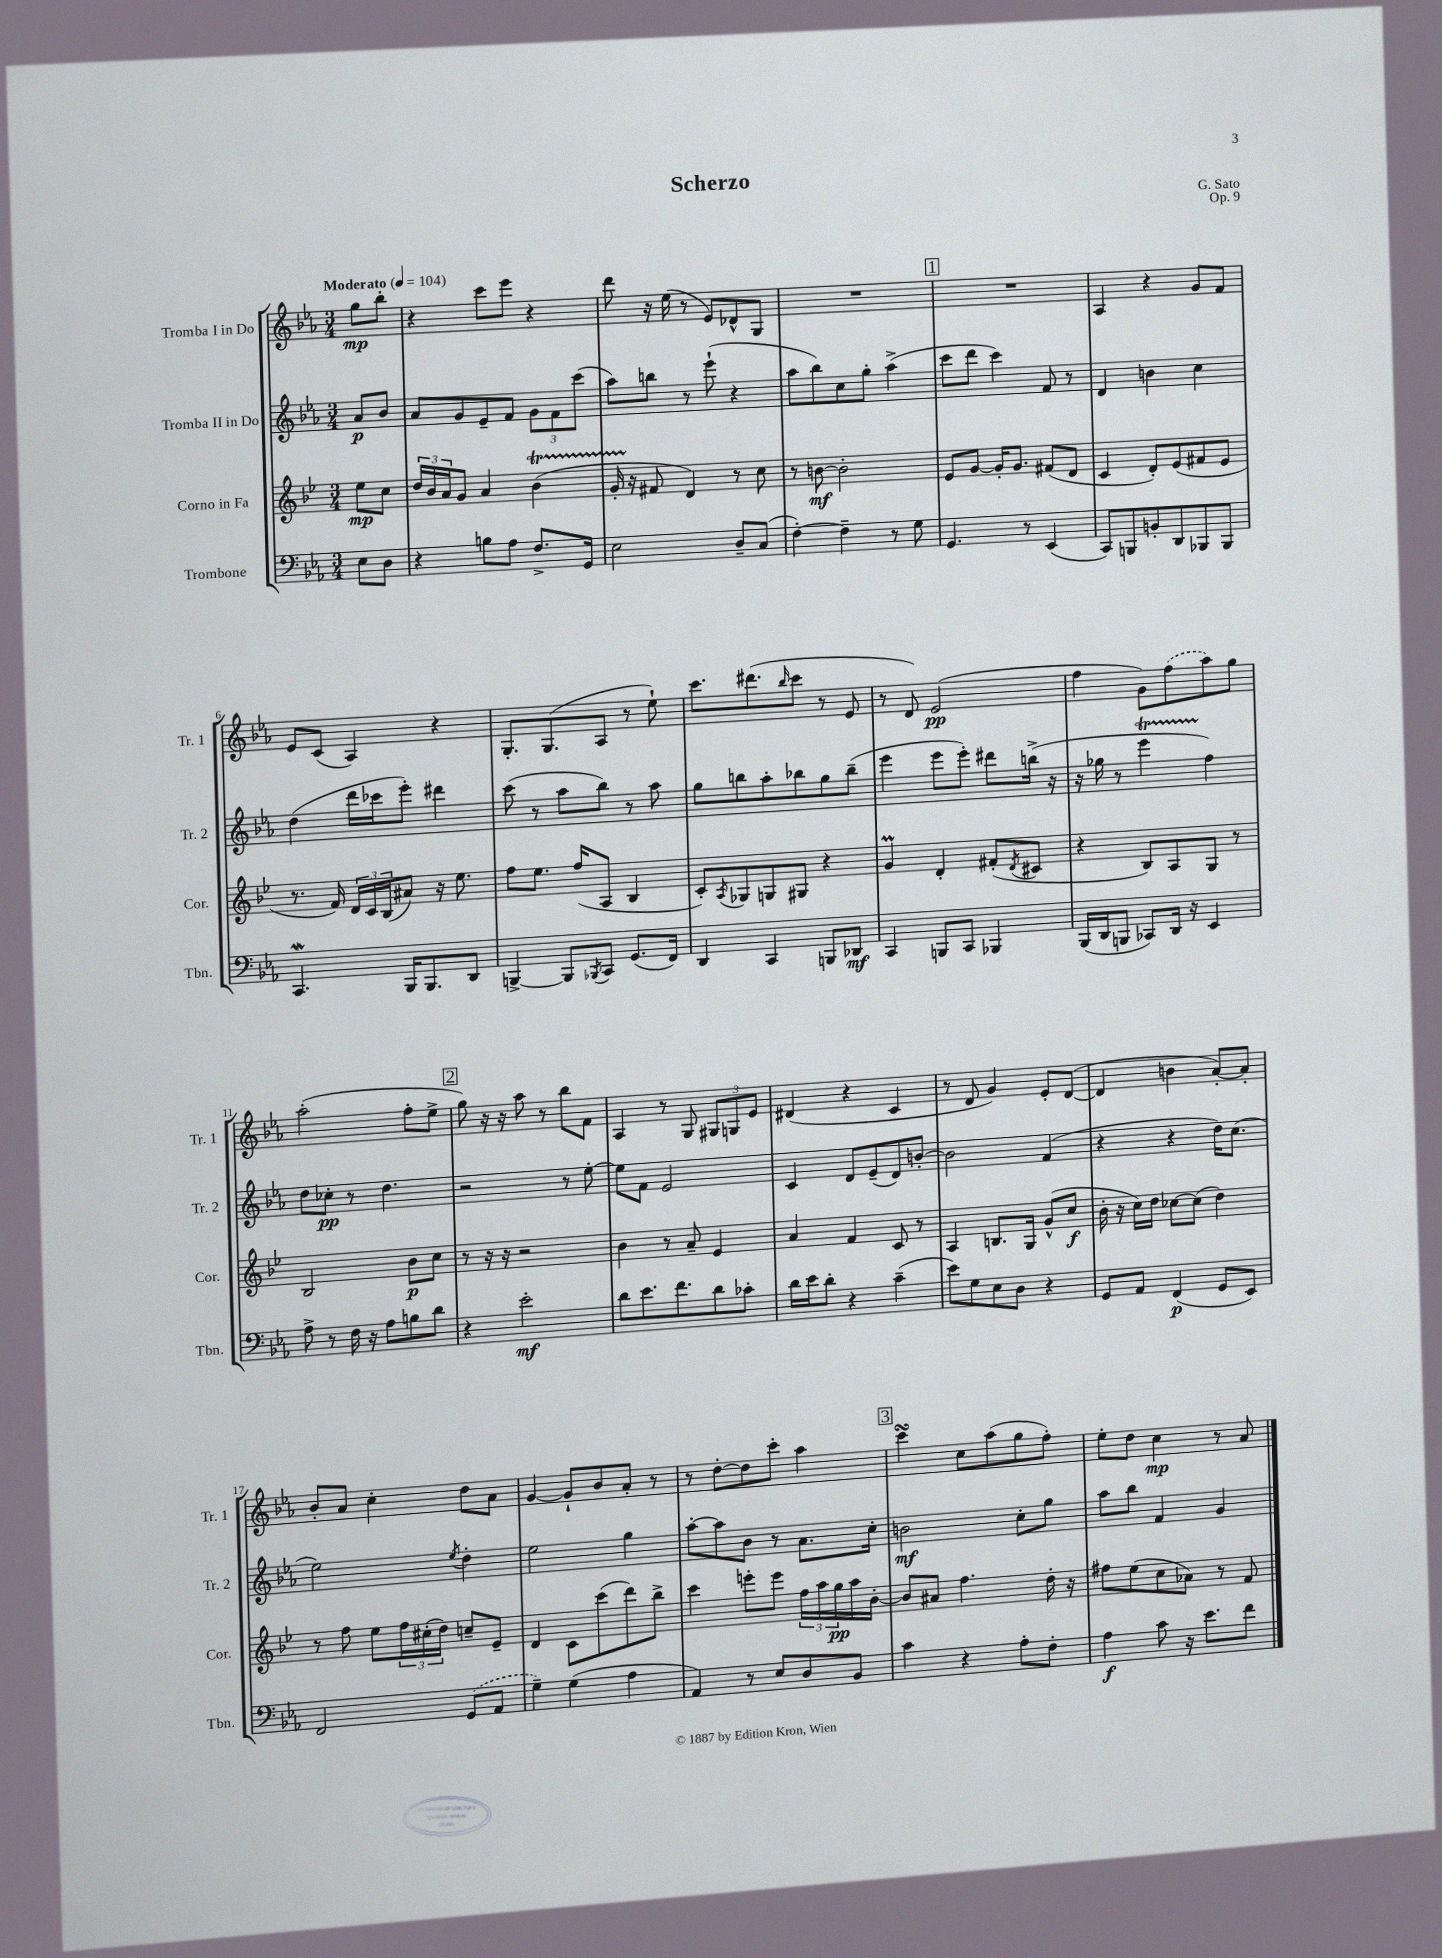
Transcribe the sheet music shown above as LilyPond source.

\header { title = "Scherzo" composer = "G. Sato" opus = "Op. 9" }
<<
\new StaffGroup <<
\new Staff = "s0" \with { instrumentName = "Tromba I in Do" shortInstrumentName = "Tr. 1" } {
    \clef treble \key ees \major \numericTimeSignature \time 3/4 \partial 4 \tempo "Moderato" 4 = 104
    g''8\mp bes''8-. |
    r4 c'''8 ees'''8 r4 |
    d'''8 r16 ees''16( r8 ees'8) des'8-^ g8 |
    R2. |
    \mark \markup { \box "1" } R2. |
    aes4 r4 g'8 f'8 |
    ees'8 c'8( aes4) r4 |
    g8.-. g8.( aes8 r8 ees''8-!) |
    c'''8. dis'''8.( \grace { bes''16 } c'''8 r8 ees'8 |
    r8 d'8) ees'2\pp( |
    f''4 g'8) \once \slurDashed f''8( aes''8) g''8 |
    aes''2-.( f''8-. ees''8-> |
    \mark \markup { \box "2" } g''8) r16 r16 aes''8 r8 bes''8 f'8 |
    aes4 r8 g8 \tuplet 3/2 { gis8 g8 ees'8 } |
    dis'4( r4 c'4 |
    r8 d'8 g'4) ees'8-. d'8~( |
    d'4 b'4 aes'8~-.) aes'8-. |
    bes'8-. aes'8 c''4-. d''8 aes'8 |
    g'4~ g'8-! bes'8 aes'8-. r8 |
    r8 d''8~-. d''8 c'''8-. aes''4 |
    \mark \markup { \box "3" } c'''4\turn c''8 aes''8( g''8 f''8-.) |
    ees''8-. d''8 c''4\mp r8 aes'8 \bar "|." |
}
\new Staff = "s1" \with { instrumentName = "Tromba II in Do" shortInstrumentName = "Tr. 2" } {
    \clef treble \key ees \major \numericTimeSignature \time 3/4 \partial 4
    aes'8\p bes'8 |
    aes'8 g'8 ees'8-- f'8 \tuplet 3/2 { g'8 f'8 c'''8( } |
    aes''8) b''8 r8 ees'''8-!( r4 |
    aes''8 bes''8) c''8 g''8-. aes''4->( |
    \mark \markup { \box "1" } c'''8 d'''8 c'''4) f'8 r8 |
    d'4 b'4 c''4 |
    d''4( d'''16 ces'''16 ees'''8-.) dis'''4 |
    c'''8( r8 aes''8 bes''8) r8 aes''8 |
    g''8 b''8 aes''8-. bes''8 g''8 bes''8--( |
    ees'''4 ees'''8 ees'''8-.) dis'''8 b''16->( r16 |
    r16 ges''16 r8 ees'''4\startTrillSpan f''4\stopTrillSpan) |
    d''8 ces''8-.\pp r8 d''4. |
    \mark \markup { \box "2" } r2 r8 ees''8~-. |
    ees''8 f'8 ees'2 |
    c'4 d'8 ees'8--( d'8) b'8~-. |
    b'2 f'4( |
    r4 r4 d''16) c''8.( |
    ees''2) \acciaccatura { ees''8 } d''4-. |
    ees''2 g''4 |
    aes''8~-. aes''8 bes'8 r8 aes'8. c''16-. |
    \mark \markup { \box "3" } b'2\mf c''8-. g''8 |
    aes''8 bes''8 f'4 g'4 \bar "|." |
}
\new Staff = "s2" \with { instrumentName = "Corno in Fa" shortInstrumentName = "Cor." } {
    \clef treble \key bes \major \numericTimeSignature \time 3/4 \partial 4
    ees''8\mp c''8 |
    \tuplet 3/2 { d''16 bes'16 a'16 } g'8 a'4 bes'4\startTrillSpan( |
    g'16-. r16\stopTrillSpan fis'8 d'4) r8 c''8 |
    r8 b'8~\mf b'2-. |
    \mark \markup { \box "1" } ees'8 g'8~ g'16-. g'8. fis'8( d'8 |
    c'4 d'8-.) ees'8( fis'8 ees'8 |
    r8. f'16) \tuplet 3/2 { d'16 c'16 bes16( } ais'8) r16 ees''8. |
    f''8 ees''8. f''16( a8 bes4 |
    c'8-.) \acciaccatura { a8 } ges8 g8 gis8 r4 |
    g'4\prall d'4-. fis'8-.( \acciaccatura { d'8 } cis'8 |
    r4 bes8) a8 g8 r8 |
    bes2 bes'8\p c''8 |
    \mark \markup { \box "2" } r8 r16 r16 r2 |
    bes'4 r8 a'8-- ees'4 |
    a'4 f'4 c'8 r8 |
    a4 b8. g16 g'8-^( c''8\f |
    bes'16-. r16 c''16) d''16 ces''8~ ces''8( d''4) |
    r8 f''8 ees''8 \tuplet 3/2 { f''16 cis''16-.( d''16) } c''8-- ees'8-- |
    d'4 c'8 c'''8( d'''8) bes''8-> |
    c'''4 e'''8-. e'''8 \tuplet 3/2 { f''16 a''16 g''16\pp } a''16 bes'16~-. |
    \mark \markup { \box "3" } bes'8 ais'8 f''4. d''16-. r16 |
    fis''8 ees''8( c''8 aes'8) r8 f'8 \bar "|." |
}
\new Staff = "s3" \with { instrumentName = "Trombone" shortInstrumentName = "Tbn." } {
    \clef bass \key ees \major \numericTimeSignature \time 3/4 \partial 4
    ees8 d8 |
    r4 b8 aes8 f8.-> g,16 |
    ees2 d8-- c8( |
    f4~-.) f4-- r8 g8 |
    \mark \markup { \box "1" } g,4. r8 ees,4( |
    c,8) b,,8 b,8-. d,8 bes,,8 bes,,8 |
    c,4.\mordent bes,,16 bes,,8. d,8 |
    b,,4~-> b,,8 \acciaccatura { bes,,8 } c,8 g,8.( f,16) |
    d,4 c,4 b,,8 des,8\mf |
    c,4 b,,8 c,8 bes,,4 |
    bes,,16( d,16 b,,8 ces,8) d,16 r16 ees,4 |
    aes8-> r8 f16 r16 aes8 b8 d'8 |
    \mark \markup { \box "2" } r4 ees'2-.\mf |
    d'8 ees'8. f'8. d'8 ces'8-. |
    d'16 ees'16 d'8-. r4 c'4--( |
    ees'8) g8 ees8 d8 r4 |
    g,8 aes,8 f,4\p( g,8 ees,8) |
    f,2 \once \slurDashed g,8( aes,8 |
    g4--) g4( aes4 |
    aes,4) r8 ees8 d8 bes,8 |
    \mark \markup { \box "3" } c'4 r4 aes8-. f8-. |
    aes4\f c'8 r16 ees'8. f'8 \bar "|." |
}
>>
>>
